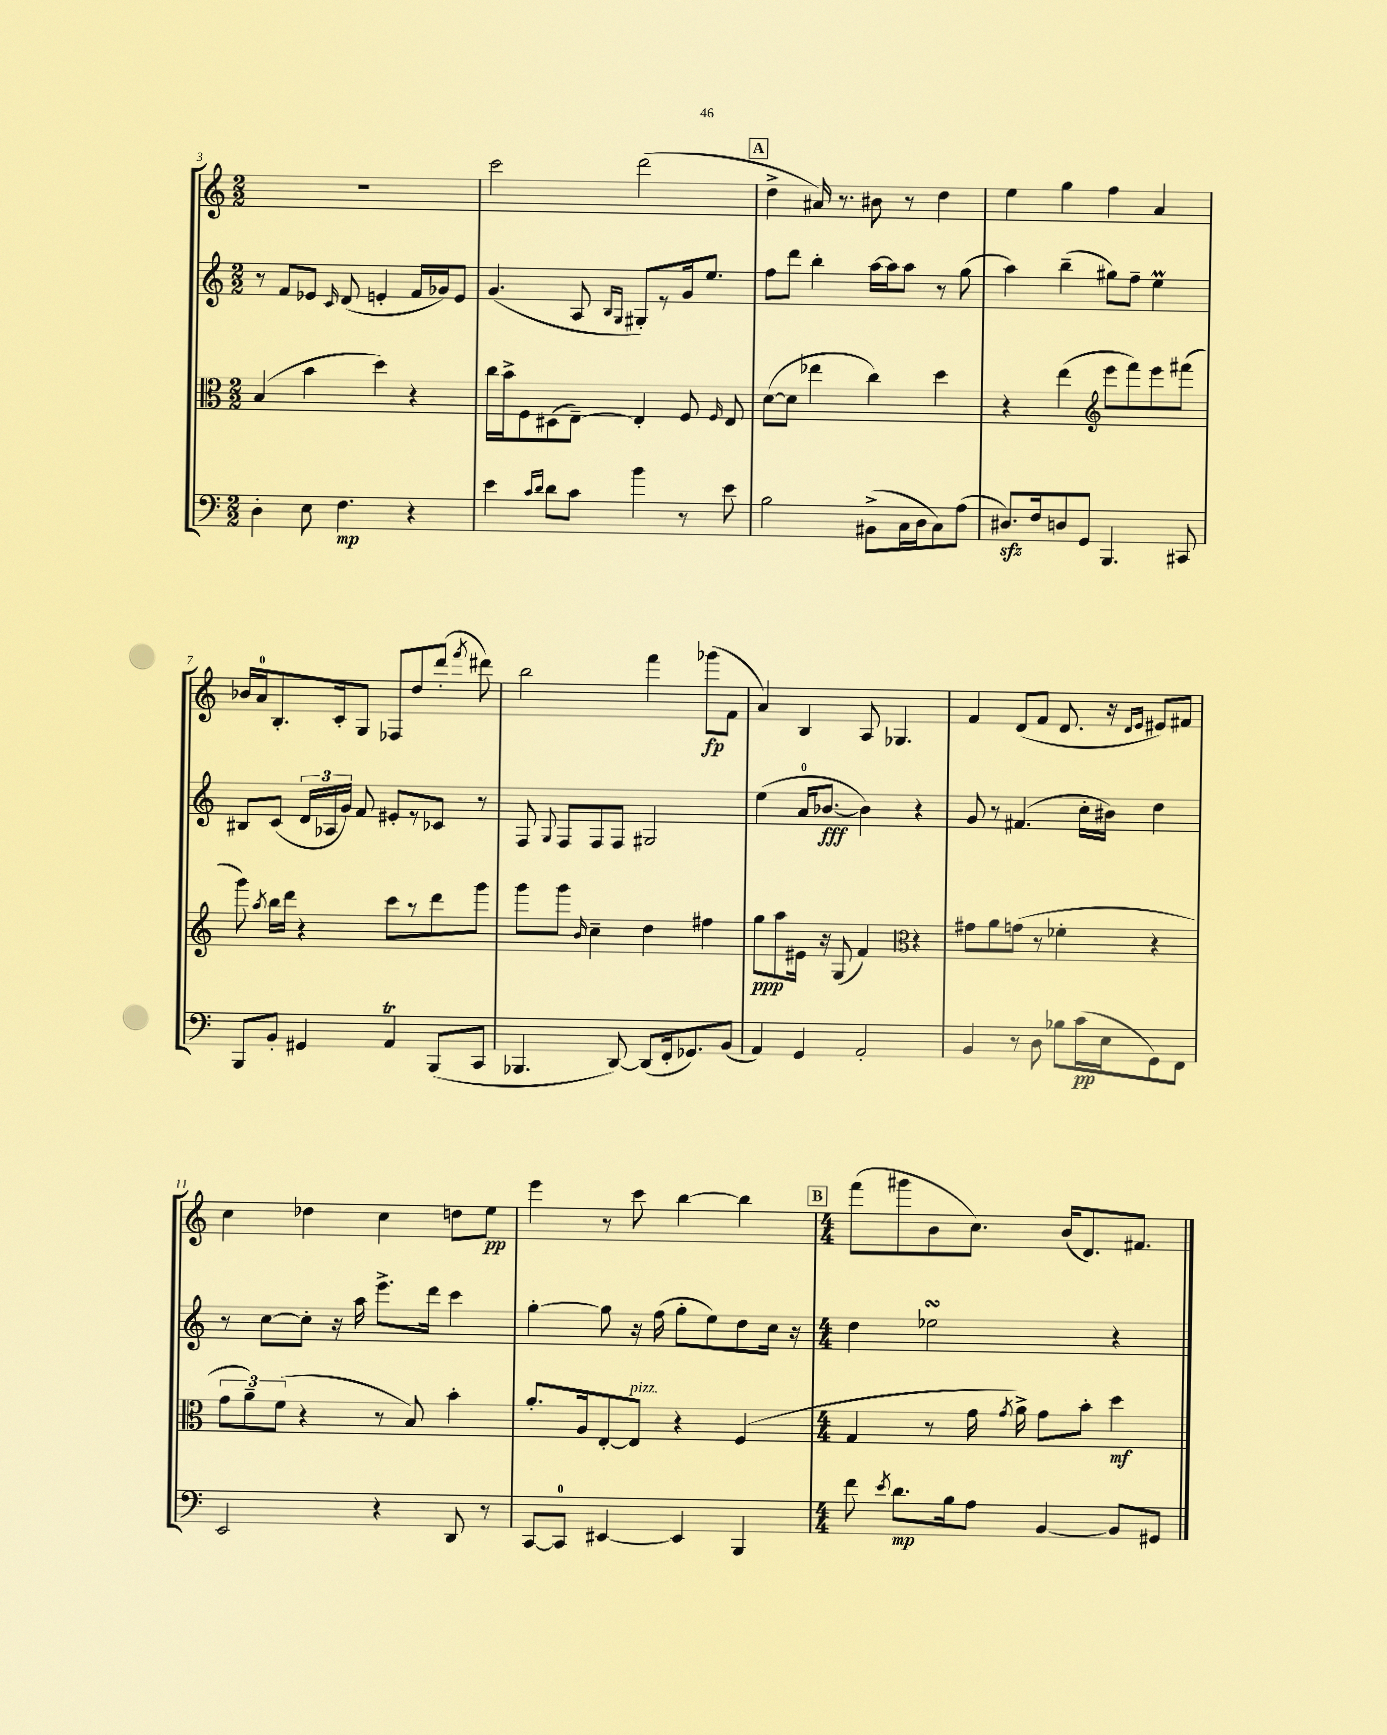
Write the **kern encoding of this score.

**kern	**kern	**kern	**kern
*staff4	*staff3	*staff2	*staff1
*clefF4	*clefC3	*clefG2	*clefG2
*k[]	*k[]	*k[]	*k[]
*M2/2	*M2/2	*M2/2	*M2/2
4D'\	(4B/	8r	1r
.	.	8f/L	.
8E\	4b\	8e-/J	.
.	.	16qqc/	.
4.F\	.	(8d/	.
.	4dd\)	4e'/	.
4r	4r	16f/LL	.
.	.	16g-/J)	.
.	.	8e/J	.
=	=	=	=
4e\	16cc\LL	(4.g/	2ccc\
.	16b^\J	.	.
.	8F\	.	.
16qqc/LL	.	.	.
16qqd/JJ	.	.	.
8d\L	(8D#\	.	.
8c\J	[8E~\J)	8A/	.
.	.	16qqB/LL	.
.	.	16qqG/JJ	.
4b\	4E'/]	8G#'/L)	(2ddd\
.	.	8r	.
8r	8F/	16g/k	.
.	.	8.ee/J	.
.	16qqF/	.	.
8e\	8E/	.	.
=	=	=	=
2B\	([8d\L	8ff\L	4dd^\
.	8d\]J	8ddd\J	.
.	4ee-\	4bb'\	16a#/)
.	.	.	8.r
(8BB#^\L	4cc\)	[16aa\LL	8b#\
.	.	16aa\]J	.
16C\L	.	8aa\J	8r
16D\J	.	.	.
8C\)	4dd\	8r	4dd\
(8A\J	.	(8gg\	.
=	=	=	=
8.D#/L)	4r	4aa\)	4ee\
16F/k	.	.	.
8D/	(4ee\	(4bb~\	4gg\
8GG/J	.	.	.
*	*clefG2	*	*
4.BBB/	8eee\L	8gg#\L)	4ff\
.	8fff\)	8ff~\J	.
.	8eee\	4ee\	4a/
8CC#/	(8fff#\J	.	.
=	=	=	=
8BBB/L	8ggg\)	8B#/L	16b-/LL
.	.	.	16a/J
.	8qaa/	.	.
8BB'/J	16bb\LL	(8c/J	8.B'/
.	16ddd\JJ	.	.
4GG#/	4r	24d/LL	.
.	.	24A-/	.
.	.	.	16c'/k
.	.	24g/JJ)	.
.	.	8f/	8G/J
4AA/	8ccc\L	8e#'/L	8F-/L
.	8r	8r	8dd/
(8BBB/L	8ddd\	8c-/J	(8ddd'/J
.	.	.	8qfff/
8CC/J	8ggg\J	8r	8ddd#\)
=	=	=	=
4.BBB-/	8ggg\L	8F/	2bb\
.	.	8qqG/	.
.	8ggg\J	8F/L	.
.	16qqb/	.	.
.	4cc~\	8F/	.
[8DD/)	.	8F/J	.
(8DD/]L	4dd\	2G#/	4fff\
16FF'/k	.	.	.
8.GG-/)	.	.	.
.	4ff#\	.	(8ggg-\L
(8BB/J	.	.	8f\J
=	=	=	=
4AA/)	8gg\L	(4ee\	4a/)
.	8aa\	.	.
4GG/	16e#\Jk	16a/LK	4B/
.	16r	[8.b-/J	.
.	(8G/	.	.
2AA'/	4f/)	4b-\])	8A/
.	.	.	4.G-/
.	4r	4r	.
=	=	=	=
*	*clefC3	*	*
4BB/	8g#\L	8g/	4f/
.	8a\	8r	.
8r	(8g\J	(4.f#/	(8d/L
8D\	8r	.	8f/J
8B-\L	4f-'\	.	8.d/
(16c\L	.	16cc'\LL	.
16E\J	.	16b#\JJ)	16r
.	.	.	16qqd/LL
.	.	.	16qqe/JJ
8GG\)	4r	4dd\	8e#/L)
8FF\J	.	.	8f#/J
=	=	=	=
2EE/	12g\L	8r	4cc\
.	12a~\)	.	.
.	.	[8cc\L	.
.	(12f\J	.	.
.	4r	8cc'\]J	4dd-\
.	.	16r	.
.	.	16aa\	.
4r	8r	8.eee^\L	4cc\
.	8B/)	.	.
.	.	16ddd\Jk	.
8DD/	4b'\	4ccc\	8dd\L
8r	.	.	8ee\J
=	=	=	=
[8CC/L	8.a'/L	[4gg'\	4eee\
8CC/]J	.	.	.
.	16A/k	.	.
[4EE#/	[8E'/	8gg\]	8r
.	8E/]J	16r	8ccc\
.	.	(16ff\	.
4EE#/]	4r	8gg'\L	[4bb\
.	.	8ee\)	.
4BBB/	(4F/	8dd\	4bb\]
.	.	16cc\Jk	.
.	.	16r	.
=	=	=	=
*M4/4	*M4/4	*M4/4	*M4/4
8f\	4G/	4dd\	(8fff\L
8qe/	.	.	.
8.d\L	.	.	8ggg#\
.	8r	2ee-\	8b\
16B\k	.	.	.
8A\J	16g\	.	8.cc\J)
.	8qg/	.	.
.	16a^\)	.	.
[4BB/	8g\L	.	.
.	.	.	(16b/LK
.	8b'\J	.	8.d/)
8BB/]L	4dd\	4r	.
.	.	.	8.f#/J
8GG#/J	.	.	.
==	==	==	==
*-	*-	*-	*-
